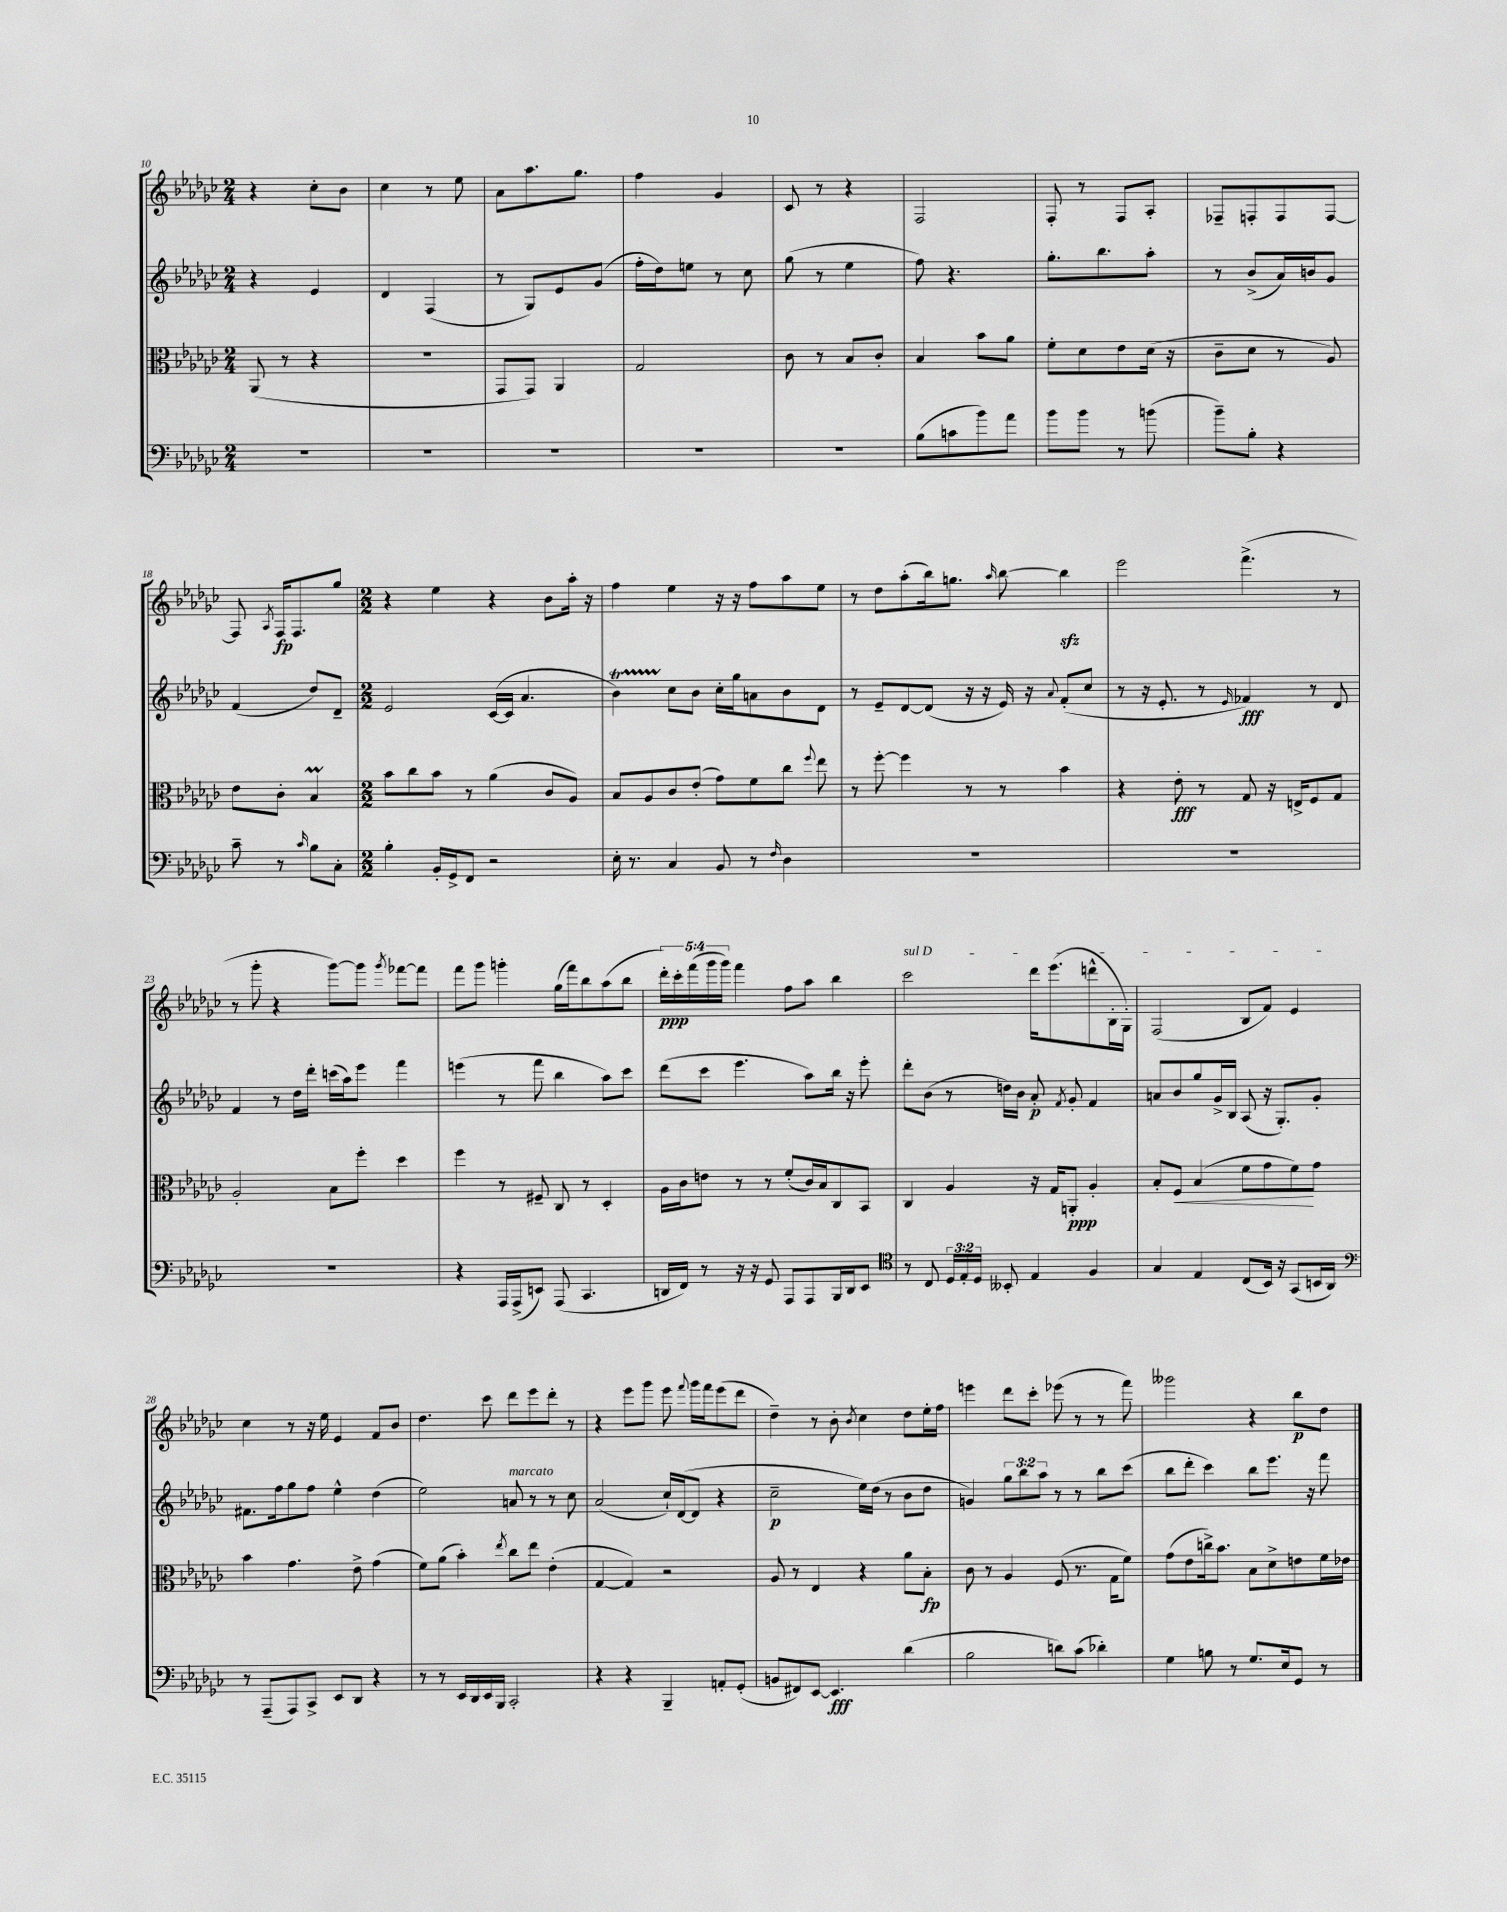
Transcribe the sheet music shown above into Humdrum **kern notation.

**kern	**dynam	**kern	**dynam	**kern	**dynam	**kern	**dynam
*part4	*part4	*part3	*part3	*part2	*part2	*part1	*part1
*staff4	*staff4	*staff3	*staff3	*staff2	*staff2	*staff1	*staff1
*clefF4	*	*clefC3	*	*clefG2	*	*clefG2	*
*k[b-e-a-d-g-c-]	*	*k[b-e-a-d-g-c-]	*	*k[b-e-a-d-g-c-]	*	*k[b-e-a-d-g-c-]	*
*M2/4	*	*M2/4	*	*M2/4	*	*M2/4	*
=10	=10	=10	=10	=10	=10	=10	=10
2r	.	(8AA-/	.	4r	.	4r	.
.	.	8r	.	.	.	.	.
.	.	4r	.	4e-/	.	8cc-'\L	.
.	.	.	.	.	.	8b-\J	.
=11	=11	=11	=11	=11	=11	=11	=11
2r	.	2r	.	4d-/	.	4cc-\	.
.	.	.	.	(4F/	.	8r	.
.	.	.	.	.	.	8ee-\	.
=12	=12	=12	=12	=12	=12	=12	=12
2r	.	8GG-/L	.	8r	.	8a-\L	.
.	.	8GG-/J)	.	8G-/L)	.	8.aa-\	.
.	.	4AA-/	.	8e-/	.	.	.
.	.	.	.	.	.	8.gg-\J	.
.	.	.	.	(8g-/J	.	.	.
=13	=13	=13	=13	=13	=13	=13	=13
2r	.	2G-/	.	16ff'\LL	.	4ff\	.
.	.	.	.	16dd-\J)	.	.	.
.	.	.	.	8een\J	.	.	.
.	.	.	.	8r	.	4g-/	.
.	.	.	.	8cc-\	.	.	.
=14	=14	=14	=14	=14	=14	=14	=14
2r	.	8c-\	.	(8gg-\	.	8c-/	.
.	.	8r	.	8r	.	8r	.
.	.	8B-/L	.	4ee-\	.	4r	.
.	.	8c-'/J	.	.	.	.	.
=15	=15	=15	=15	=15	=15	=15	=15
(8B-\L	.	4B-/	.	8ff\)	.	2F/	.
8cn\	.	.	.	4.r	.	.	.
8b-\)	.	8b-\L	.	.	.	.	.
8a-\J	.	8a-\J	.	.	.	.	.
=16	=16	=16	=16	=16	=16	=16	=16
8b-\L	.	8f'\L	.	8.gg-'\L	.	8F'/	.
8b-\J	.	8d-\	.	.	.	8r	.
.	.	.	.	8.bb-\	.	.	.
8r	.	8e-\	.	.	.	8F/L	.
(8bn\	.	(16d-\Jk	.	8aa-'\J	.	8A-'/J	.
.	.	16r	.	.	.	.	.
=17	=17	=17	=17	=17	=17	=17	=17
8b-~\L)	.	8c-~\L	.	8r	.	8F-X~/L	.
8B-'\J	.	8d-\J	.	(8b-^/L	.	8Fn'/	.
4r	.	8r	.	16a-/L)	.	8F/	.
.	.	.	.	16bn/J	.	.	.
.	.	8A-/)	.	8g-/J	.	[8F/J	.
!!LO:LB:g=z
=18	=18	=18	=18	=18	=18	=18	=18
8c-~\	.	8e-\L	.	(4f/	.	8F/]	.
.	.	.	.	.	.	8qA-/	.
8r	.	8c-'\J	.	.	.	16F/KL	fp
.	.	.	.	.	.	8.F/	.
16qqc-/	.	.	.	.	.	.	.
8B-\L	.	4B-m/	.	8dd-/L)	.	.	.
8C-'\J	.	.	.	8d-~/J	.	8gg-/J	.
=19	=19	=19	=19	=19	=19	=19	=19
*M2/2	*	*M2/2	*	*M2/2	*	*M2/2	*
4B-'\	.	8b-\L	.	2e-/	.	4r	.
.	.	8cc-\	.	.	.	.	.
16BB-'/LL	.	8b-\J	.	.	.	4ee-\	.
16GG-^/J	.	.	.	.	.	.	.
8FF/J	.	8r	.	.	.	.	.
2r	.	(4a-\	.	([16c-/LL	.	4r	.
.	.	.	.	16c-/JJ]	.	.	.
.	.	.	.	4.a-/	.	.	.
.	.	8c-/L	.	.	.	8b-\L	.
.	.	8A-/J)	.	.	.	16aa-'\Jk	.
.	.	.	.	.	.	16r	.
=20	=20	=20	=20	=20	=20	=20	=20
16E-'\	.	8B-/L	.	4b-t\)	.	4ff\	.
8.r	.	.	.	.	.	.	.
.	.	8A-/	.	.	.	.	.
4C-/	.	8c-/	.	8cc-\L	.	4ee-\	.
.	.	(8e-'/J	.	8b-\J	.	.	.
8BB-/	.	8g-\L)	.	16cc-'\LL	.	16r	.
.	.	.	.	16gg-\J	.	16r	.
8r	.	8f\	.	8an\	.	8ff\L	.
16qqF/	.	.	.	.	.	.	.
4D-\	.	8cc-\J	.	8b-\	.	8aa-\	.
.	.	8qqff/	.	.	.	.	.
.	.	8ee-\	.	8d-\J	.	8ee-\J	.
=21	=21	=21	=21	=21	=21	=21	=21
1r	.	8r	.	8r	.	8r	.
.	.	[8ff'\	.	8e-~/L	.	8dd-\L	.
.	.	4ff\]	.	[8d-/	.	(8aa-'\	.
.	.	.	.	(8d-/J]	.	16bb-\k)	.
.	.	.	.	.	.	8.ggn\J	.
.	.	8r	.	16r	.	.	.
.	.	.	.	16r	.	.	.
.	.	.	.	.	.	16qqaa-/	.
.	.	8r	.	16e-/)	.	[8bb-\	.
.	.	.	.	16r	.	.	.
.	.	.	.	8qqa-/	.	.	.
.	.	4b-\	.	(8f'/L	.	4bb-zz\]	.
.	.	.	.	8cc-/J	.	.	.
=22	=22	=22	=22	=22	=22	=22	=22
1r	.	4r	.	8r	.	2eee-\	.
.	.	.	.	16r	.	.	.
.	.	.	.	8.e-'/	.	.	.
.	.	8e-'\	fff	.	.	.	.
.	.	8r	.	8r	.	.	.
.	.	.	.	16qqe-/	.	.	.
.	.	8G-/	.	4f-X/)	fff	(4.fff^\	.
.	.	16r	.	.	.	.	.
.	.	16En^/KL	.	.	.	.	.
.	.	8F/	.	8r	.	.	.
.	.	8G-/J	.	8d-/	.	8r	.
!!LO:LB:g=z
=23	=23	=23	=23	=23	=23	=23	=23
1r	.	2A-'/	.	4f/	.	8r	.
.	.	.	.	.	.	8ggg-'\	.
.	.	.	.	8r	.	4r	.
.	.	.	.	16dd-\LL	.	.	.
.	.	.	.	16ddd-'\JJ	.	.	.
.	.	8B-\L	.	(16cccn\LL	.	[8ggg-\L)	.
.	.	.	.	16aa-\J)	.	.	.
.	.	8ff'\J	.	8eee-\J	.	8ggg-\J]	.
.	.	.	.	.	.	8qggg-/	.
.	.	4dd-\	.	4fff\	.	[8fff-X\L	.
.	.	.	.	.	.	8fff-\J]	.
=24	=24	=24	=24	=24	=24	=24	=24
4r	.	4ff\	.	(4eeen\	.	8fff\L	.
.	.	.	.	.	.	8ggg-\J	.
16AAA-/LL	.	8r	.	8r	.	4gggn'\	.
(16AAA-^/J	.	.	.	.	.	.	.
8EEn/J)	.	8F#X~/	.	8fff\	.	.	.
(8AAA-/	.	8C-/	.	4bb-\	.	(16gg-\LL	.
.	.	.	.	.	.	16fff\J)	.
4.CC-/	.	8r	.	.	.	8bb-\	.
.	.	4D-'/	.	8aa-\L)	.	(8aa-\	.
.	.	.	.	8ccc-\J	.	8bb-\J	.
=25	=25	=25	=25	=25	=25	=25	=25
16DDn/LL	.	16A-\LL	.	(8ddd-\L	.	20ddd-'\LL)	ppp
.	.	.	.	.	.	20ccc-'\	.
16FF/JJ)	.	16c-\J	.	.	.	.	.
.	.	.	.	.	.	(20fff\	.
8r	.	8en\J	.	8ccc-\J	.	.	.
.	.	.	.	.	.	20ggg-\	.
.	.	.	.	.	.	20ggg-\JJ)	.
16r	.	8r	.	4.eee-\	.	4fff\	.
16r	.	.	.	.	.	.	.
8GG-/	.	8r	.	.	.	.	.
8AAA-/L	.	(8f'/L	.	.	.	8ff\L	.
8AAA-/	.	16c-/L)	.	8aa-\L)	.	8aa-\J	.
.	.	16B-/J	.	.	.	.	.
16BBB-/L	.	8C-/	.	16bb-\Jk	.	4bb-\	.
16DD/J	.	.	.	16r	.	.	.
8EE-/J	.	8BB-/J	.	8eee-'\	.	.	.
=26	=26	=26	=26	=26	=26	=26	=26
*clefC4	*	*	*	*	*	*	*
!	!	!	!	!	!	!LO:TX:a:i:t=sul D	!
8r	.	4C-/	.	8ddd-'\L	.	2ccc-\	.
8C-/	.	.	.	(8b-\J	.	.	.
24D-/LL	.	4A-/	.	8r	.	.	.
24E-'/	.	.	.	.	.	.	.
24D-/JJ	.	.	.	.	.	.	.
8BB--X'/	.	.	.	16ddn\LL)	.	.	.
.	.	.	.	16b-\JJ	.	.	.
4E-/	.	16r	.	8a-'/	p	16ddd-\KL	.
.	.	16G-/KL	.	.	.	(8.eee-\	.
.	.	.	.	8qf/	.	.	.
.	.	8AAn'/J	ppp	8g-'/	.	.	.
4F/	.	4A-'/	.	4f/	.	8dddn^^\	.
.	.	.	.	.	.	16B-'\L	.
.	.	.	.	.	.	16G-'\JJ)	.
=27	=27	=27	=27	=27	=27	=27	=27
4G-/	.	8B-'/L	.	8an/L	.	(2F/	.
!	!	!	!LO:HP:b	!	!	!	!
.	.	8F/J	<	8b-/	.	.	.
4E-/	.	(4B-/	.	8gg-/	.	.	.
.	.	.	.	16g-^/L	.	.	.
.	.	.	.	16B-/JJ	.	.	.
(8C-/L	.	8f\L	.	(8A-/	.	8B-/L	.
16BB-/Jk)	.	8g-\	.	16r	.	8f/J)	.
16r	.	.	.	8.G-'/L)	.	.	.
(8GG-/L	.	8f\)	.	.	.	4e-/	.
16BBn/L	.	8g-\J	[	8g-'/J	.	.	.
16AA-/JJ)	.	.	.	.	.	.	.
!!LO:LB:g=z
=28	=28	=28	=28	=28	=28	=28	=28
*clefF4	*	*	*	*	*	*	*
8r	.	4b-\	.	8.f#X\L	.	4cc-\	.
(8AAA-~/L	.	.	.	.	.	.	.
.	.	.	.	16ff\k	.	.	.
8AAA-/)	.	4.g-\	.	8gg-\	.	8r	.
8CC-^/J	.	.	.	8ff\J	.	16r	.
.	.	.	.	.	.	16ee-\	.
8EE-/L	.	.	.	4ee-^^\	.	4e-/	.
8DD-/J	.	8e-^\	.	.	.	.	.
4r	.	(4g-\	.	(4dd-\	.	8f/L	.
.	.	.	.	.	.	8b-/J	.
=29	=29	=29	=29	=29	=29	=29	=29
8r	.	8f\L)	.	2ee-\)	.	4.dd-\	.
8r	.	(8a-\J	.	.	.	.	.
16EE-/LL	.	4b-'\)	.	.	.	.	.
16DD-/	.	.	.	.	.	.	.
16EE-/	.	.	.	.	.	8ccc-\	.
16BBB-/JJ	.	.	.	.	.	.	.
.	.	8qee-/	.	.	.	.	.
!	!	!	!	!LO:TX:a:i:t=marcato	!	!	!
2CC-'/	.	8cc-\L	.	8an/	.	8ddd-\L	.
.	.	8ee-\J	.	8r	.	8eee-\	.
.	.	(4e-'\	.	8r	.	8ddd-'\J	.
.	.	.	.	8cc-\	.	8r	.
=30	=30	=30	=30	=30	=30	=30	=30
4r	.	[4G-/	.	(2a-/	.	4r	.
4r	.	4G-/])	.	.	.	8eee-\L	.
.	.	.	.	.	.	8ggg-\J	.
4BBB-~/	.	2r	.	16cc-`/LL)	.	8eee-\	.
.	.	.	.	([16d-/J	.	.	.
.	.	.	.	.	.	8qqfff/	.
.	.	.	.	8d-/J]	.	16ggg-\LL	.
.	.	.	.	.	.	16fff\J	.
8AAn'/L	.	.	.	4r	.	(8eee-\	.
(8GG-'/J	.	.	.	.	.	8ddd-\J	.
=31	=31	=31	=31	=31	=31	=31	=31
8BBn/L	.	8A-/	.	2cc-~\	p	4dd-~\)	.
8FF#X/)	.	8r	.	.	.	.	.
[8EE-/J	.	4E-/	.	.	.	8r	.
4.EE-/]	fff	.	.	.	.	8b-'\	.
.	.	.	.	.	.	8qb-/	.
.	.	4r	.	16ee-\LL)	.	4cc-\	.
.	.	.	.	(16dd-\JJ	.	.	.
.	.	.	.	8r	.	.	.
(4d-\	.	8a-\L	.	8b-\L	.	8dd-\L	.
.	.	8B-'\J	fp	8dd-\J	.	16ee-'\L	.
.	.	.	.	.	.	16ff\JJ	.
=32	=32	=32	=32	=32	=32	=32	=32
2B-\	.	8c-\	.	4gn/)	.	4eeen\	.
.	.	8r	.	.	.	.	.
.	.	4A-/	.	12gg-\L	.	8ddd-\L	.
.	.	.	.	12bb-\	.	.	.
.	.	.	.	.	.	8ccc-'\J	.
.	.	.	.	12aa-\J	.	.	.
8dn\L)	.	(8F/	.	8r	.	(8eee-X\	.
(8c-\J	.	8.r	.	8r	.	8r	.
4d-X'\)	.	.	.	8bb-\L	.	8r	.
.	.	16G-\KL	.	.	.	.	.
.	.	8f\J)	.	(8ccc-\J	.	8fff\)	.
=33	=33	=33	=33	=33	=33	=33	=33
4G-\	.	(8g-\L	.	8bb-\L	.	2ggg--X\	.
.	.	8e-\	.	8ddd-'\J	.	.	.
8Bn\	.	16ccn^\k)	.	4ccc-\)	.	.	.
.	.	8.b-\J	.	.	.	.	.
8r	.	.	.	.	.	.	.
8.G-/L	.	8B-\L	.	8bb-\L	.	4r	.
.	.	8d-^\	.	8.eee-\J	.	.	.
16E-/k	.	.	.	.	.	.	.
8GG-/J	.	8en\	.	.	.	8bb-\L	p
.	.	.	.	16r	.	.	.
8r	.	16f\L	.	8fff\	.	8dd-\J	.
.	.	16e-X\JJ	.	.	.	.	.
==	==	==	==	==	==	==	==
*-	*-	*-	*-	*-	*-	*-	*-
